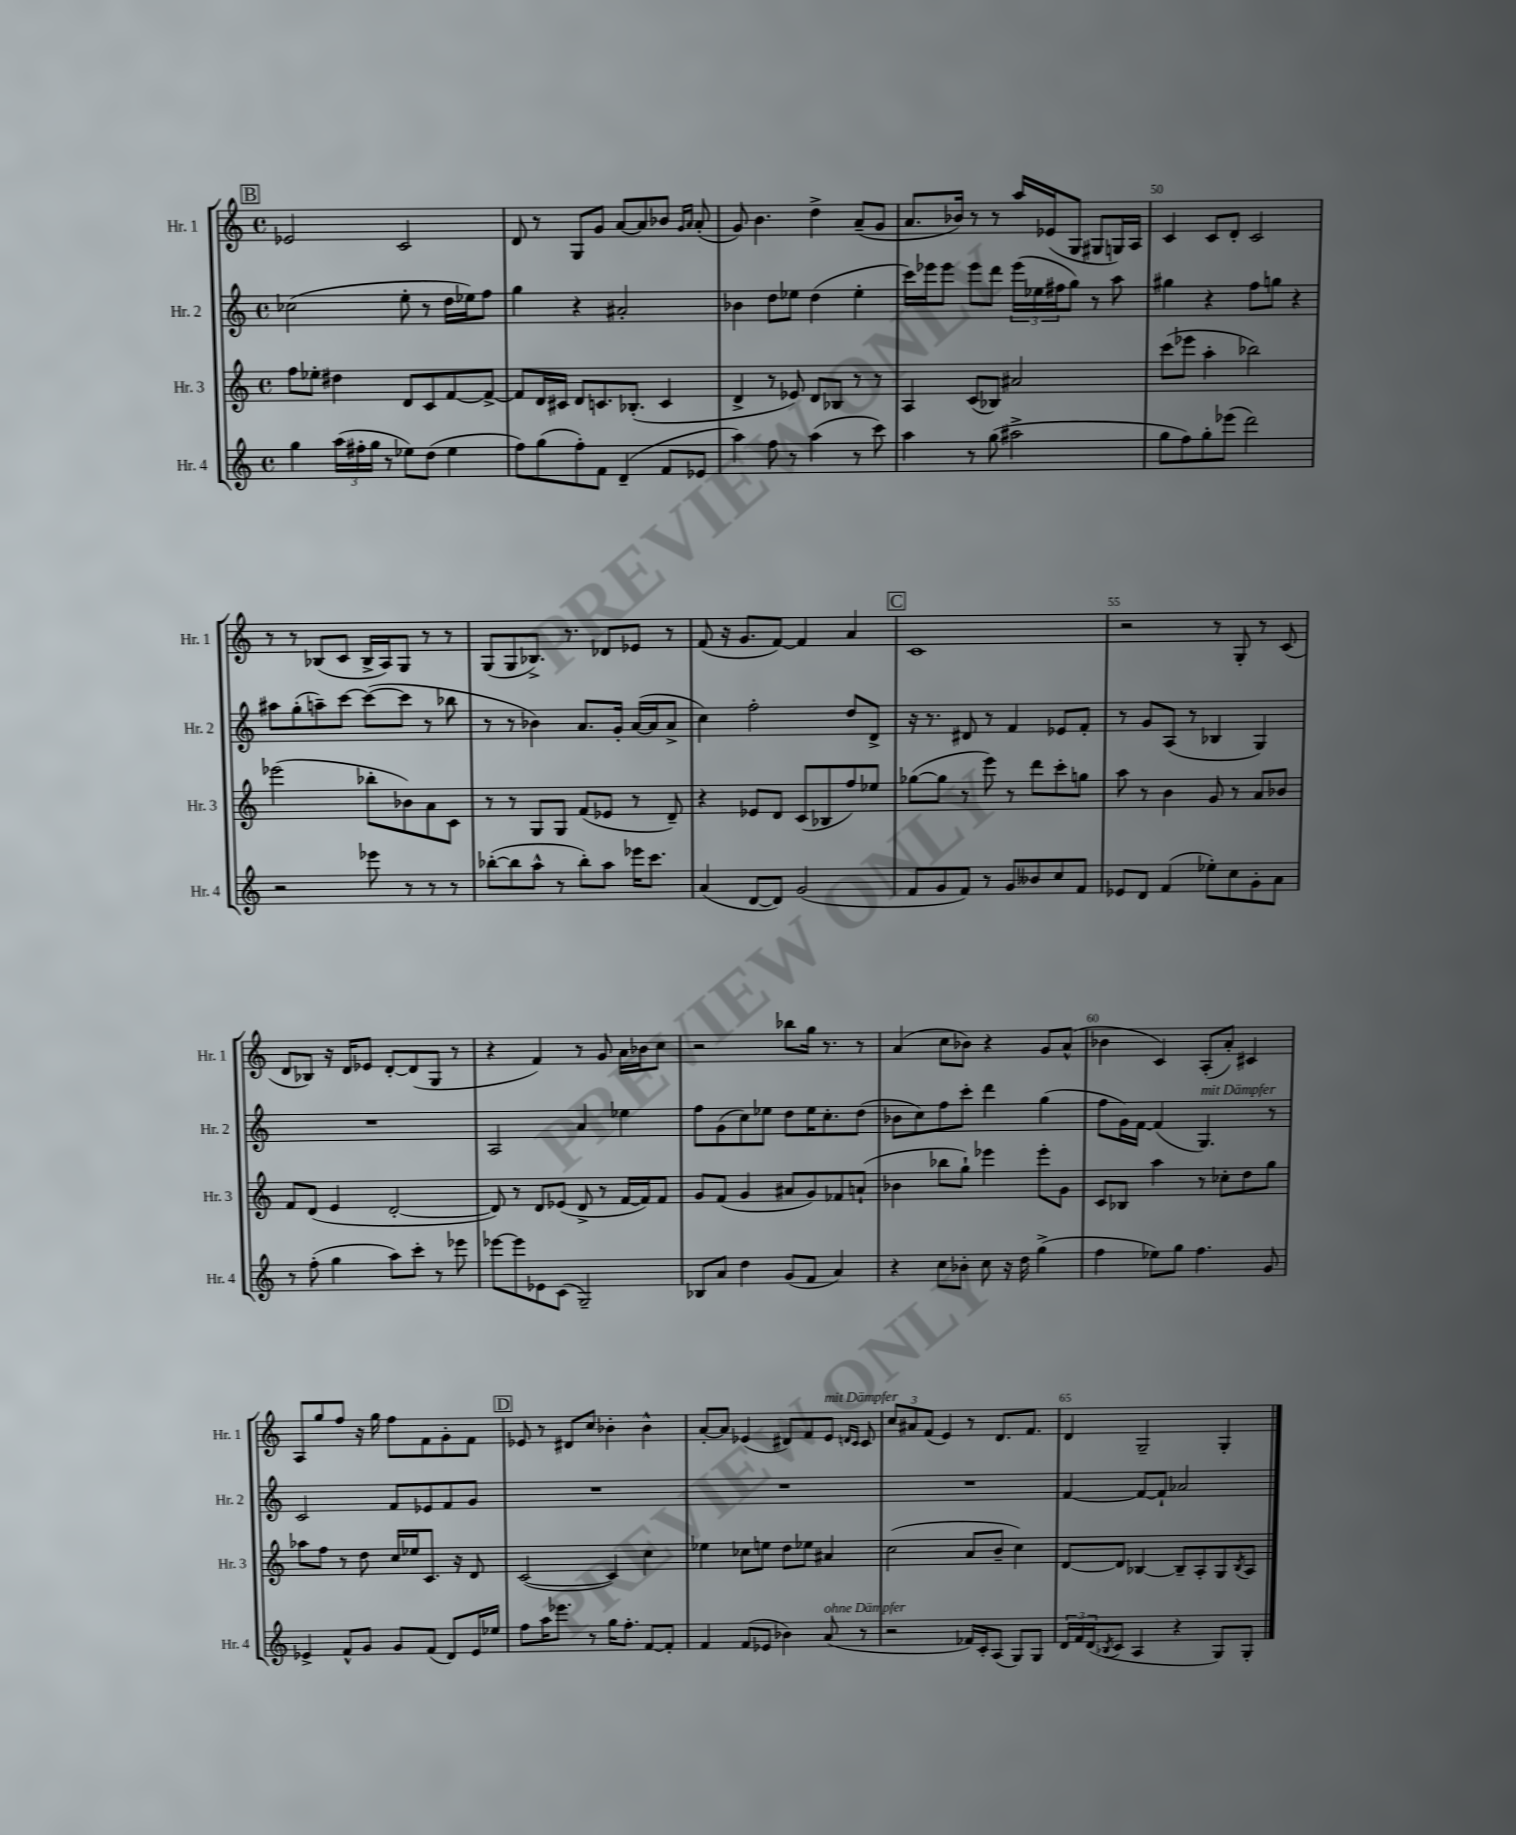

**kern	**kern	**kern	**kern
*part4	*part3	*part2	*part1
*staff4	*staff3	*staff2	*staff1
*I"Hr. 4	*I"Hr. 3	*I"Hr. 2	*I"Hr. 1
*I'Hr. 4	*I'Hr. 3	*I'Hr. 2	*I'Hr. 1
*clefG2	*clefG2	*clefG2	*clefG2
*k[]	*k[]	*k[]	*k[]
*M4/4	*M4/4	*M4/4	*M4/4
*met(c)	*met(c)	*met(c)	*met(c)
!!LO:REH:place=s1:t=B
=46	=46	=46	=46
4gg\	8ff\L	(2cc-X\	2e-X/
.	8ee-X'\J	.	.
(24aa\LL	4dd#X\	.	.
24ff#X'\	.	.	.
24gg\JJ	.	.	.
8r	.	.	.
8ee-X\L)	8d/L	8ee'\	2c/
(8dd\J	8c/	8r	.
4ee-\	[8f/	16dd\LL	.
.	.	16ee-X\J)	.
.	8f^/J_	8ff\J	.
=47	=47	=47	=47
8ff\L)	8f/L]	4gg\	8d/
(8gg\	16d/L	.	8r
.	16c#X/JJ	.	.
8ff'\)	8d/L	4r	8G/L
8f\J	8.cn/	.	8g/J
(4d~/	.	2a#X'/	[8a/L
.	(8.B-X'/J	.	.
.	.	.	8a/]
8f/L	4c/	.	8b-X/J
.	.	.	16qqg/LL
.	.	.	16qqa/JJ
8e-X/J	.	.	(8a'/
=48	=48	=48	=48
4aa\)	4d^/	4b-X\	8g/)
.	.	.	4.b\
8ff\	8r	8dd\L	.
8r	8e-X/)	8ee-X\J	.
(4aa\	8d/L	(4dd\	4dd^\
.	8B-X/J	.	.
8r	8r	4ee-'\	(8a~/L
8ccc\)	8r	.	8g/J
=49	=49	=49	=49
4aa\	4A/	16ccc\LL)	8.a/L
.	.	16eee-X\J	.
.	.	8eee-\J	.
.	.	.	16b-X/Jk)
8r	(8c/L	8eee-\L	8r
(8gg\	8B-X/J)	8ddd\J	8r
2aa#X^\	2a#X/	(24eee-\LL	16aa/LL
.	.	24ee-X\	.
.	.	.	(16e-X/J
.	.	24ff#X\J	.
.	.	8gg\J)	8G/J
.	.	8r	8G#X/L
.	.	8aa\	16Gn/L)
.	.	.	16A/JJ
=50	=50	=50	=50
8gg\L	(8ccc\L	4gg#X\	4c/
8ff\)	8eee-X\J	.	.
8gg'\	4aa'\	4r	8c/L
(8eee-X\J	.	.	8d'/J
2ddd\)	2bb-X\)	8ff\L	2c/
.	.	8ggn\J	.
.	.	4r	.
!!LO:LB:g=z
=51	=51	=51	=51
2r	(2eee-X\	8aa#X\L	8r
.	.	(8gg'\	8r
.	.	8aan~\)	(8B-X/L
.	.	[8ccc\J	8c/J
8eee-X\	8bb-X'\L	(8ccc\L_	16B-^/LL
.	.	.	16A/J)
8r	8b-X\)	8ccc\J]	8G/J
8r	8a\	8r	8r
8r	8c\J	8bb-X\	8r
=52	=52	=52	=52
([8bb-X'\L	8r	8r	(8G/L
8bb-\]	8r	8r	8G/
8aa^^\J	8G/L	4b-X\)	8.B-X^/J)
8r	8G/J	.	.
.	.	.	8.r
8bb-'\L)	(8f/L	8.a/L	.
8aa\J	8e-X/J	.	8d-X/L
.	.	16g'/Jk	.
16eee-X\KL	8r	([16a/LL	8e-X/J
8.ccc\J	.	16a/J]	.
.	8d~/)	8a^/J	8r
=53	=53	=53	=53
(4a/	4r	4cc\)	(8f/
.	.	.	16r
.	.	.	8.g/L
[8d/L	8e-X/L	2ff'\	.
8d/J])	8d/J	.	[8f/J)
(2g/	(8c/L	.	4f/]
.	8B-X/	.	.
.	8ff/)	8dd/L	4a/
.	8ee-X/J	8d^/J	.
!!LO:REH:place=s1:t=C
=54	=54	=54	=54
8f/L	([8gg-X\L	16r	1c
.	.	8.r	.
8g/	8gg-\J]	.	.
8f/J)	8r	8d#X/	.
8r	8eee\)	8r	.
8g/L	8r	4f/	.
8b--X/	8ddd\L	.	.
8cc/	8ccc'\	8e-X/L	.
8f/J	8ggn\J	8f'/J	.
=55	=55	=55	=55
8e-X/L	8aa\	8r	2r
8d/J	8r	8g/L	.
(4f/	4b\	(8A/J	.
.	.	8r	.
8ee-X'\L)	8g/	4B-X/	8r
8cc\	8r	.	8G'/
8g'\	8a/L	4G/)	8r
8a\J	8b-X/J	.	(8c/
!!LO:LB:g=z
=56	=56	=56	=56
8r	8f/L	1r	8d/L
(8ff'\	(8d/J	.	8B-X/J)
4gg\	4e/	.	16r
.	.	.	16d/KL
.	.	.	8e-X/J
8aa\L)	[2d'/	.	[8d'/L
8ccc'\J	.	.	(8d/]
8r	.	.	8G/J
8eee-X\	.	.	8r
=57	=57	=57	=57
[8eee-X\L	8d/])	2A/	4r
8eee-\]	8r	.	.
8e-X\	8d/L	.	4f/)
(8c\J	(8e-X/J	.	.
2G~/)	8d^/	4a/	8r
.	8r	.	8g/
.	[16f/LL	4ee-X\	16a\LL
.	16f/J])	.	16b-X\J
.	8f/J	.	8cc\J
=58	=58	=58	=58
8B-X/L	8g/L	8ff\L	2r
8a/J	(8f/J	(8g\	.
4dd\	4g/	8cc\)	.
.	.	8ee-X\J	.
(8g/L	8a#X/L	8dd\L	8bb-X\L
8f/J	8g/)	16ee-\K	16gg\Jk
.	.	8.cc'\	8.r
4a/)	8f-X/	.	.
.	(8an`/J	(8dd\J	8r
=59	=59	=59	=59
4r	4b-X\	8b-X\L	(4a/
.	.	8cc\)	.
8cc\L	8bb-X\L	8ff\	8cc\L
8b-X'\J	8gg`\J)	8ccc'\J	8b-X\J)
8cc\	4eee-X\	4ddd\	4r
16r	.	.	.
16dd\	.	.	.
(4gg^\	8eee-'\L	(4gg\	8g/L
.	8g\J	.	(8a^^/J
=60	=60	=60	=60
4ff\	8c/L	8ff\L	4b-X\
.	8B-X/J	16g\L)	.
.	.	[16f\JJ	.
8ee-X\L)	4aa\	(4f/]	4c/)
8gg\J	.	.	.
!	!	!LO:TX:a:i:t=mit Dämpfer	!
4.ff\	8r	4.G/)	(8A'/L
.	8cc-X'\L	.	8a'/J)
.	8dd\	.	4c#X/
8g/	8gg\J	8r	.
!!LO:LB:g=z
=61	=61	=61	=61
4e-X^/	8aa-X\L	2c/	8A/L
.	8ff\J	.	8gg/
8f^^/L	8r	.	8ff/J
8g/J	8dd\	.	16r
.	.	.	16gg\
8g/L	16cc/LL	8f/L	8ff\L
.	16ee-X/J	.	.
(8f/J	8.c/J	8e-X/	8f\
8d/L)	.	8f/	8g'\
.	16r	.	.
16e-/L	8d/	8g/J	8f\J
16ee-X/JJ	.	.	.
!!LO:REH:place=s1:t=D
=62	=62	=62	=62
8ff\L	([2c/	1r	8e-X/
16aa\K	.	.	8r
8.eee-X\J	.	.	.
.	.	.	8d#X/L
8r	.	.	8cc/J
16gg\KL	4c/])	.	4b-X'\
8.ff'\J	.	.	.
[8f/L	4cc\	.	4b-^^\
8f'/J]	.	.	.
=63	=63	=63	=63
4f/	4ee-X\	1r	[8a'/L
.	.	.	8a/J]
(8f/L	8cc-X\L	.	(4e-X/
8e-X/J	8een\J	.	.
4b-X\)	8dd\L	.	8d#X/L)
.	8ee-X\J	.	8f/
!	!	!	!LO:TX:a:i:t=mit Dämpfer
!LO:TX:a:i:t=ohne Dämpfer	!	!	!
(8a/	4a#X/	.	8e-/J
.	.	.	16qqdn/LL
.	.	.	16qqc/JJ
8r	.	.	8c/
=64	=64	=64	=64
2r	(2cc\	1r	12cc/L
.	.	.	12a#X/
.	.	.	(12f/J
.	.	.	4e/)
16f-X/LL)	8a/L	.	8r
16c'/J	.	.	.
(8A/J	8b~/J	.	8.d/L
8G/L)	4cc\)	.	.
.	.	.	8.f/J
8G/J	.	.	.
=65	=65	=65	=65
24d/LL	[8d/L	[4f/	4d/
24f/	.	.	.
(24d/J	.	.	.
8qB-X/	.	.	.
8c/J	8d/J]	.	.
4A/	[4B-X/	8f/L_	2G~/
.	.	8f`/J]	.
4r	8B-~/L]	2a-X/	.
.	8A'/	.	.
8G/L)	8G/	.	4G'/
.	8qB-/	.	.
8G'/J	8A/J	.	.
==	==	==	==
*-	*-	*-	*-
